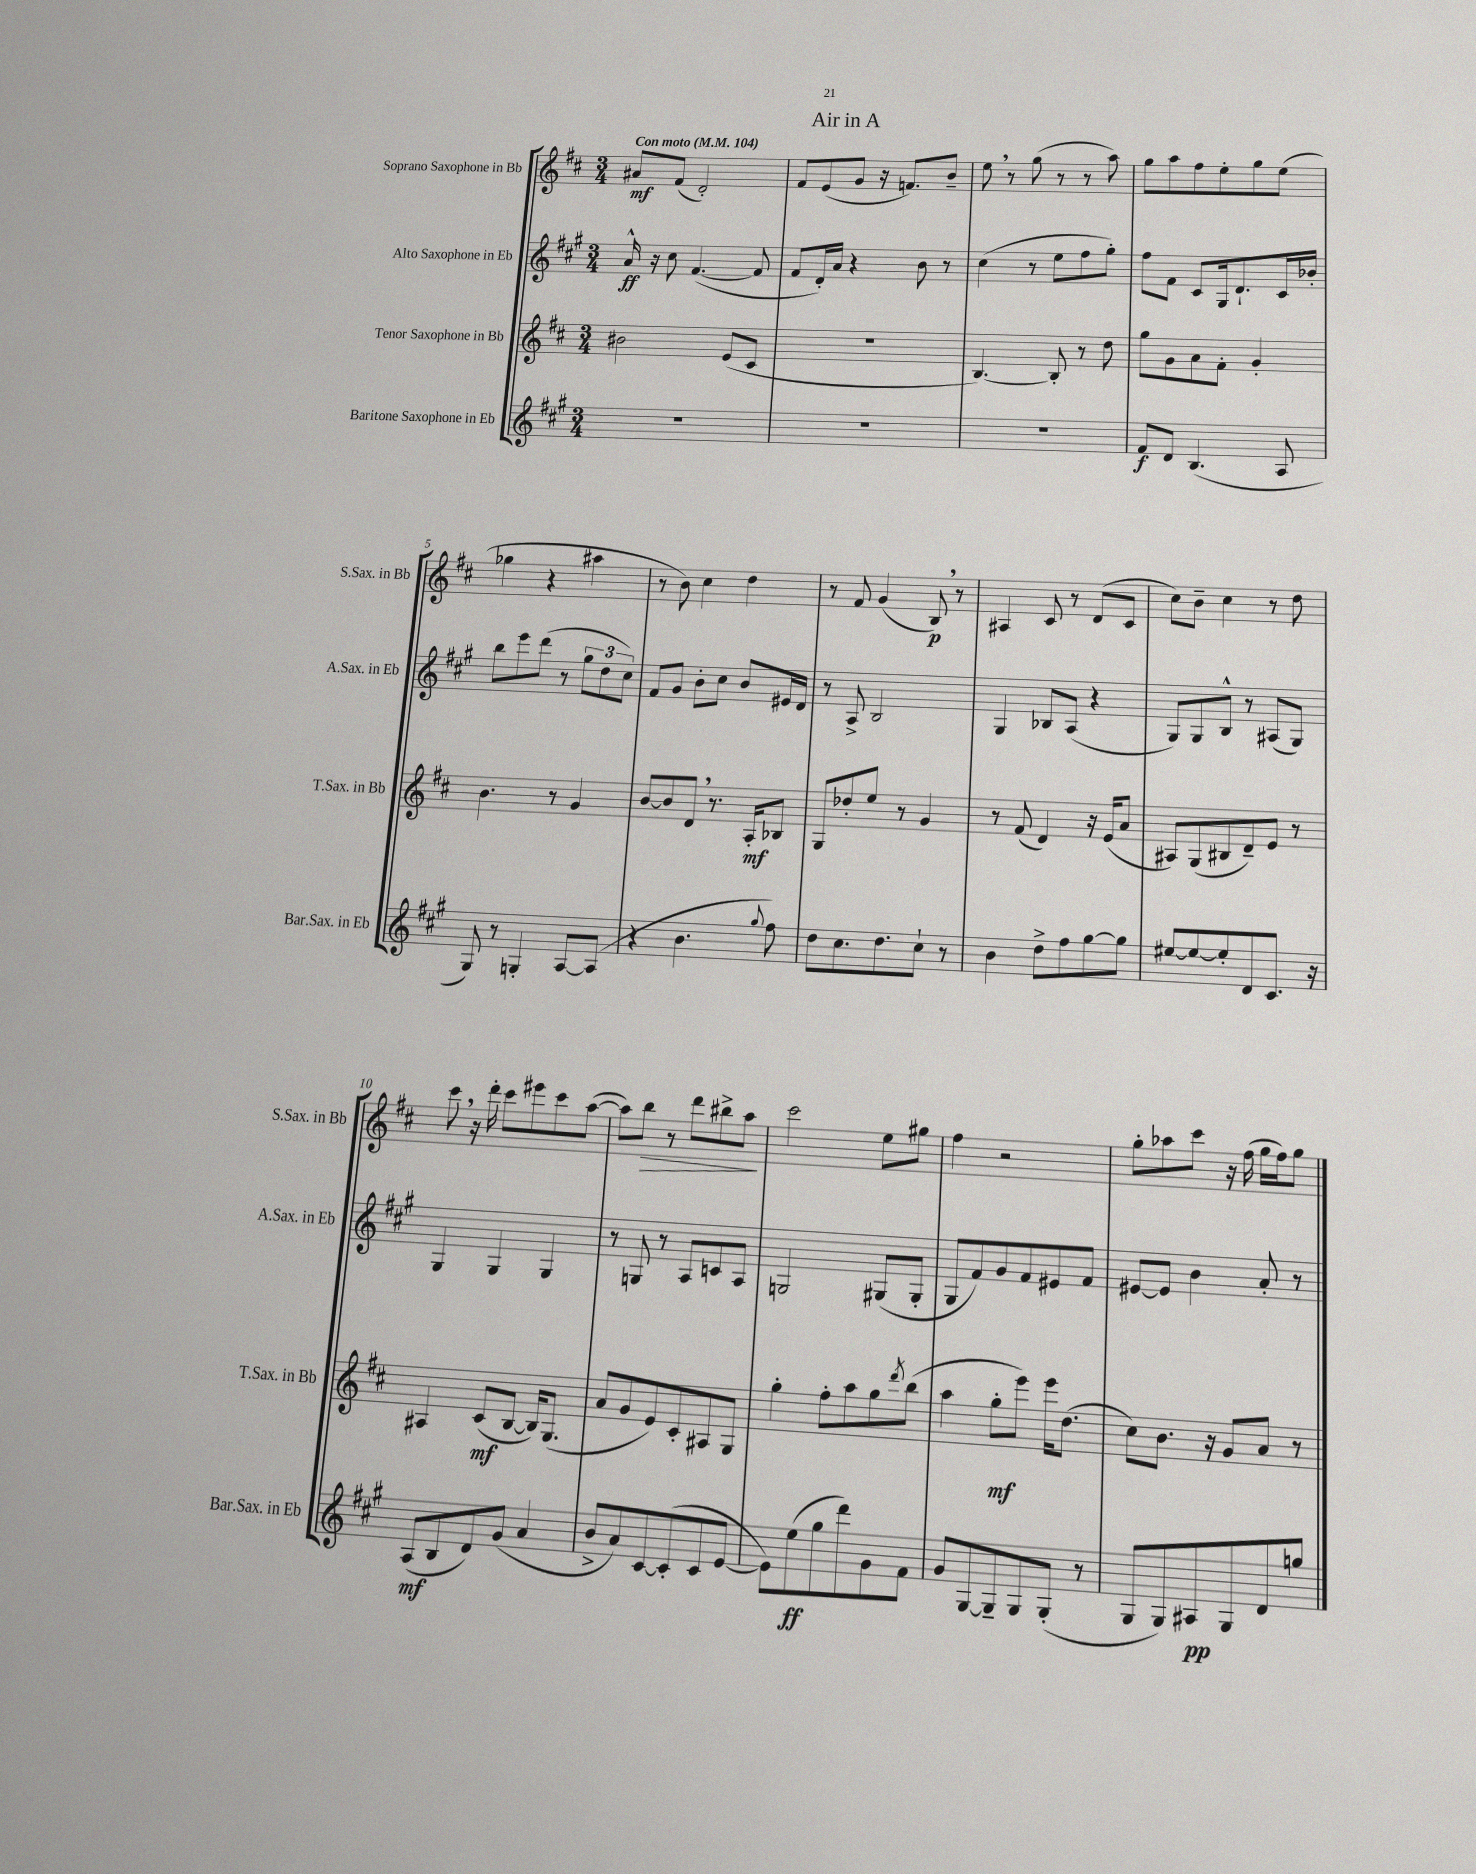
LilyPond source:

\header { title = "Air in A" }
<<
\new StaffGroup <<
\new Staff = "s0" \with { instrumentName = "Soprano Saxophone in Bb" shortInstrumentName = "S.Sax. in Bb" } {
    \clef treble \key d \major \numericTimeSignature \time 3/4 \tempo "Con moto" 4 = 104
    ais'8\mf fis'8( d'2-.) |
    fis'8 e'8( g'8 r16 f'8.) b'8-- |
    e''8 \breathe r8 g''8( r8 r8 a''8) |
    g''8 a''8 fis''8 e''8-. g''8 e''8( |
    ges''4 r4 ais''4 |
    r8 b'8) cis''4 d''4 |
    r8 fis'8 g'4( b8\p) \breathe r8 |
    ais4 cis'8 r8 d'8( cis'8 |
    cis''8) b'8-- cis''4 r8 d''8 |
    cis'''8 \breathe r16 d'''16-. cis'''8 eis'''8 cis'''8 a''8~( |
    a''8) b''8\> r8 d'''8 bis''8-> a''8\! |
    cis'''2 e''8 gis''8 |
    fis''4 r2 |
    g''8-. aes''8 cis'''8 r16 fis''16( g''16 fis''16) g''8 \bar "|." |
}
\new Staff = "s1" \with { instrumentName = "Alto Saxophone in Eb" shortInstrumentName = "A.Sax. in Eb" } {
    \clef treble \key a \major \numericTimeSignature \time 3/4
    a'16-^\ff r16 cis''8 fis'4.~( fis'8 |
    fis'8 d'16-.) a'16 r4 b'8 r8 |
    cis''4( r8 e''8 fis''8 gis''8-.) |
    fis''8 fis'8 cis'8 gis16 d'8.-! cis'16 bes'16-. |
    b''8 e'''8 d'''8( r8 \tuplet 3/2 { gis''8 d''8 cis''8) } |
    fis'8 gis'8 b'8-. cis''8 b'8 eis'16 d'16 |
    r8 a8-> b2 |
    gis4 bes8 a8( r4 |
    gis8) gis8 b8-^ r8 ais8( gis8) |
    gis4 gis4 gis4 |
    r8 g8 r8 a8 c'8 a8 |
    g2 gis8( gis8-. |
    gis8 fis'8) gis'8 fis'8 eis'8 fis'8 |
    eis'8~ eis'8 b'4 a'8-. r8 \bar "|." |
}
\new Staff = "s2" \with { instrumentName = "Tenor Saxophone in Bb" shortInstrumentName = "T.Sax. in Bb" } {
    \clef treble \key d \major \numericTimeSignature \time 3/4
    bis'2 e'8( cis'8 |
    R2. |
    b4.~) b8-. r8 d''8 |
    g''8 g'8 a'8 fis'8-. g'4-. |
    b'4. r8 g'4 |
    b'8~ b'8 d'8 \breathe r8. a16-.\mf bes8 |
    g8 des''8-. e''8 r8 g'4 |
    r8 fis'8( d'4) r16 e'16( a'8 |
    ais8) g8( bis8 d'8--) e'8 r8 |
    ais4 cis'8\mf( b8~ b16) g8.( |
    a'8 g'8 e'8) cis'8-. ais8 g8 |
    g''4-. fis''8-. a''8 g''8 \acciaccatura { d'''8 } b''8( |
    a''4 g''8-.\mf e'''8) e'''16 d''8.( |
    cis''8) b'8. r16 g'8 a'8 r8 \bar "|." |
}
\new Staff = "s3" \with { instrumentName = "Baritone Saxophone in Eb" shortInstrumentName = "Bar.Sax. in Eb" } {
    \clef treble \key a \major \numericTimeSignature \time 3/4
    R2. |
    R2. |
    R2. |
    fis'8\f d'8 b4.( a8 |
    gis8) r8 g4-. a8~ a8( |
    r4 b'4. \appoggiatura { gis''8 } fis''8) |
    d''8 cis''8. d''8. cis''8-! r8 |
    b'4 d''8-> fis''8 gis''8~ gis''8 |
    eis''8~ eis''8~ eis''8-. d'8 cis'8. r16 |
    a8\mf( b8 d'8) gis'8( a'4 |
    b'8-> a'8) cis'8~ cis'8-.( cis'8 e'8~ |
    e'8) e''8\ff( gis''8 d'''8) gis'8 fis'8 |
    gis'8 gis8~ gis8-- gis8 gis8-.( r8 |
    gis8 gis8) ais8\pp gis8 d'8 g''8 \bar "|." |
}
>>
>>
